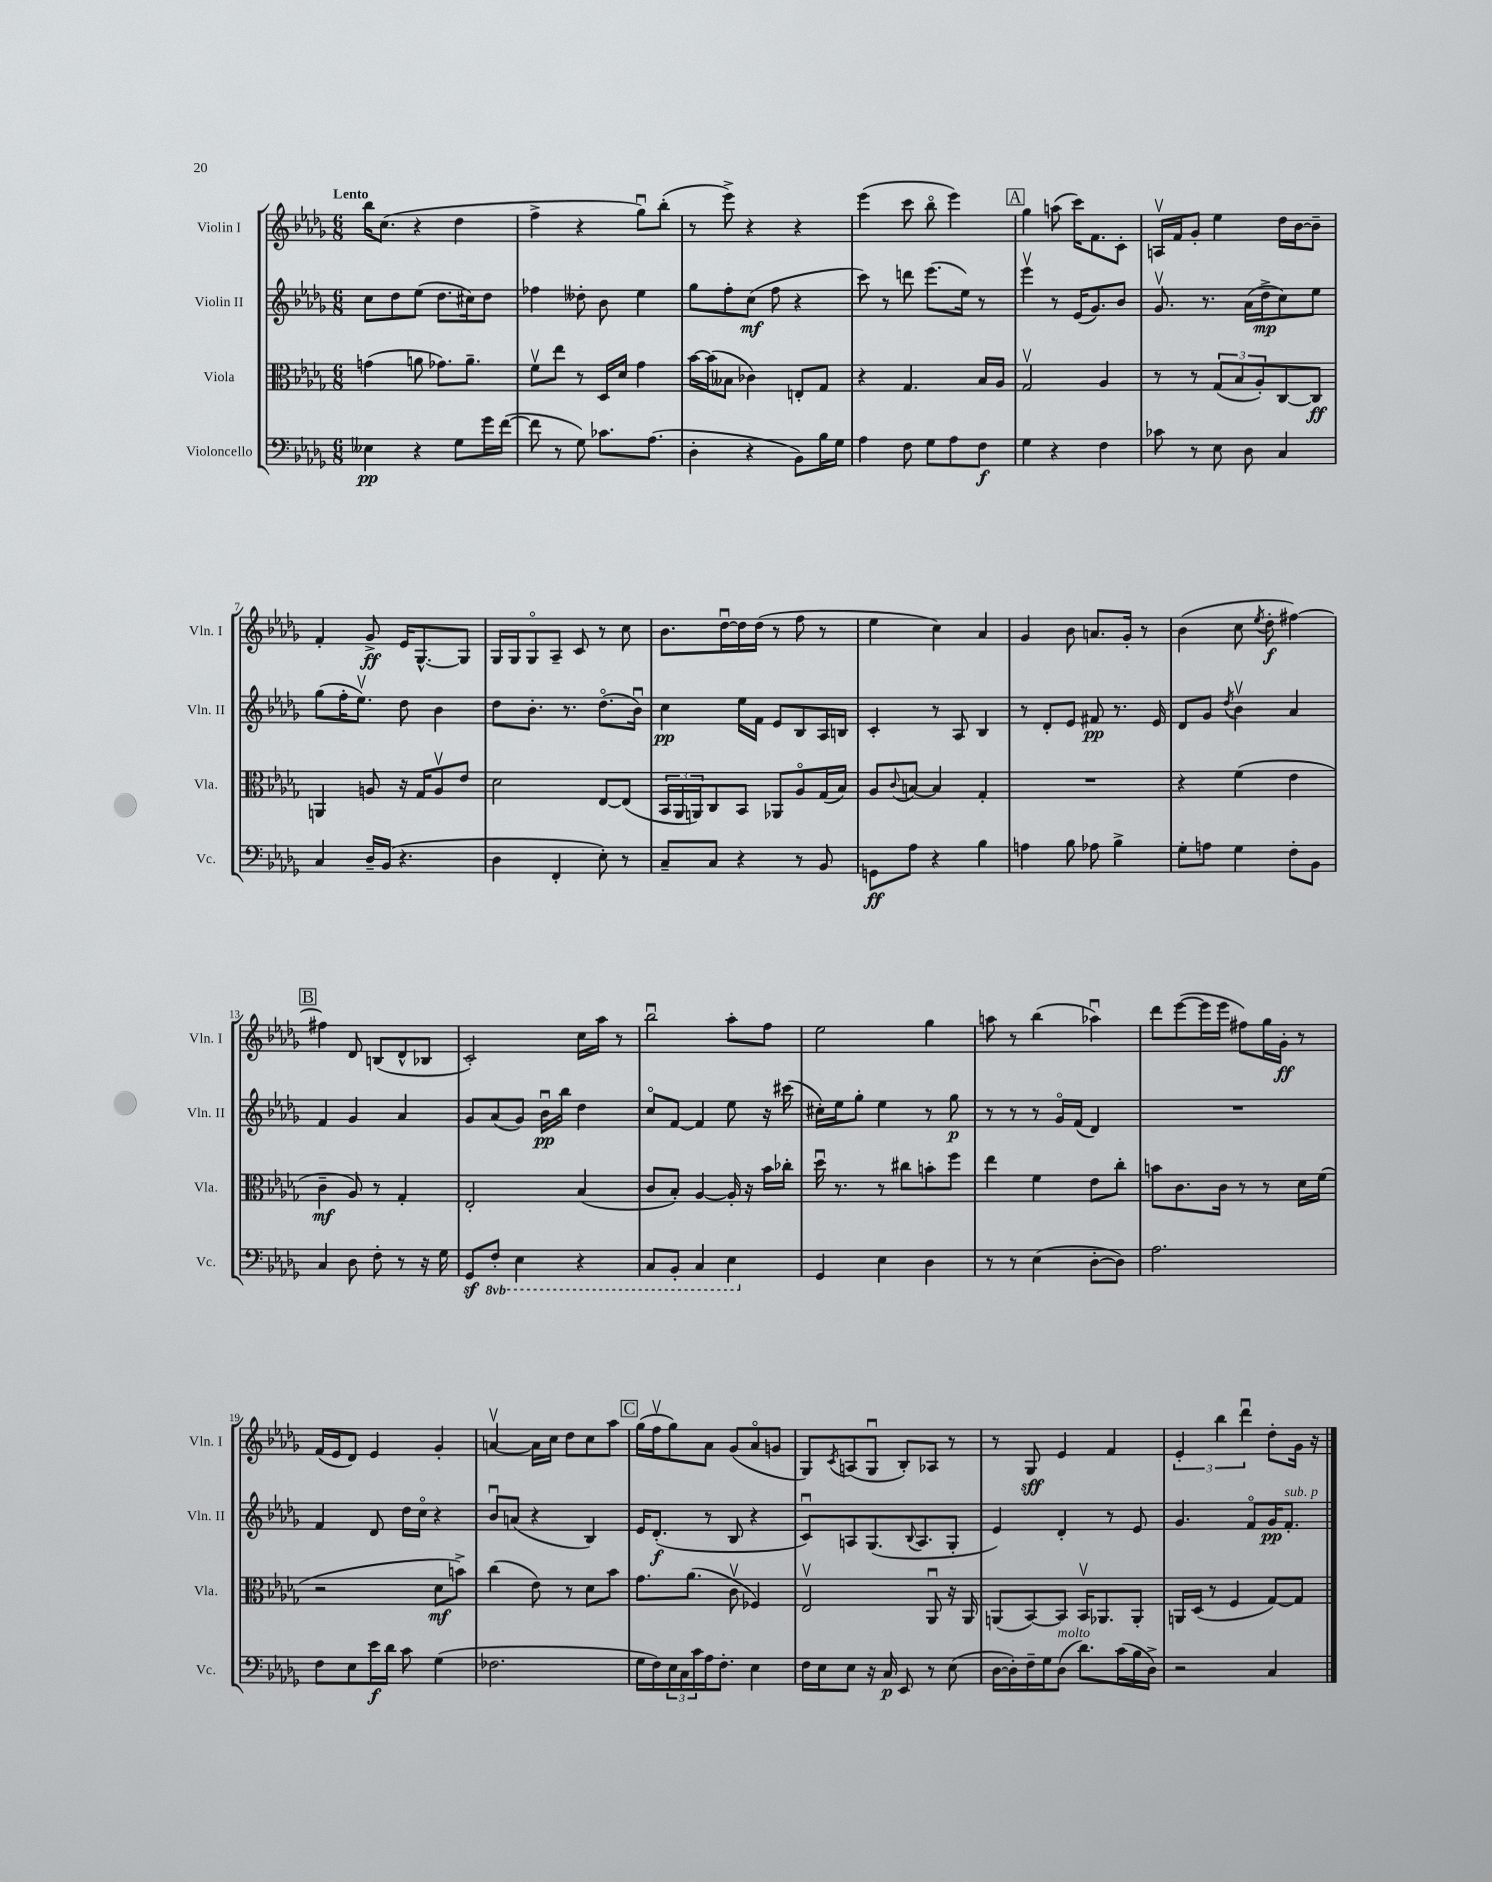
<<
\new StaffGroup <<
\new Staff = "s0" \with { instrumentName = "Violin I" shortInstrumentName = "Vln. I" } {
    \clef treble \key des \major \numericTimeSignature \time 6/8 \tempo "Lento"
    bes''16 c''8.( r4 des''4 |
    f''4-> r4 ges''8\downbow) bes''8-.( |
    r8 ees'''8->) r4 r4 |
    ees'''4( c'''8 bes''8\flageolet ees'''4) |
    \mark \markup { \box "A" } ges''4 a''8( c'''16) f'8. c'8-. |
    a16\upbow f'16 ges'8-. ees''4 des''16 bes'16~ bes'8-- |
    f'4-. ges'8->\ff ees'16 ges8.~-^ ges8 |
    ges16 ges16 ges8\flageolet aes8-- c'8 r8 c''8 |
    bes'8. des''16~\downbow des''16 des''16( r8 f''8 r8 |
    ees''4 c''4) aes'4 |
    ges'4 bes'8 a'8. ges'16-. r8 |
    bes'4( c''8 \acciaccatura { ees''8 } des''8-.\f fis''4~) |
    \mark \markup { \box "B" } fis''4 des'8 b8( des'8-^ bes8 |
    c'2-.) c''16 aes''16 r8 |
    bes''2\downbow aes''8-. f''8 |
    ees''2 ges''4 |
    a''8 r8 bes''4( aes''4\downbow) |
    des'''8 ees'''8~( ees'''16 ees'''16 fis''8) ges''16 ges'16-.\ff r8 |
    f'16( ees'16 des'8) ees'4 ges'4-. |
    a'4~\upbow a'16 c''16 des''8 c''8 aes''8 |
    \mark \markup { \box "C" } ges''16( f''16\upbow ges''8) aes'8 ges'8( aes'8\flageolet g'8 |
    ges8) \acciaccatura { c'8 } a8( ges8\downbow bes8-.) aes8 r8 |
    r8 ges8\sff ees'4 f'4 |
    \tuplet 3/2 { ees'4-. bes''4 des'''4\downbow } des''8-. ges'16 r16 \bar "|." |
}
\new Staff = "s1" \with { instrumentName = "Violin II" shortInstrumentName = "Vln. II" } {
    \clef treble \key des \major \numericTimeSignature \time 6/8
    c''8 des''8 ees''8( des''8. cis''16) des''8 |
    fes''4 deses''8-. bes'8 ees''4 |
    ges''8 f''8-. c''8\mf( f''8 r4 |
    c'''8) r8 d'''8 ees'''8.( ees''16) r8 |
    \mark \markup { \box "A" } ees'''4\upbow r8 ees'16( ges'8.) bes'8 |
    ges'8.\upbow r8. aes'16( des''16->\mp c''8) ees''8 |
    ges''8( f''16-. ees''8.\upbow) des''8 bes'4 |
    des''8 bes'8.-. r8. des''8.\flageolet( bes'16\downbow) |
    c''4\pp ees''16 f'16 ees'8 bes8 aes16 b16 |
    c'4-. r8 aes8 bes4 |
    r8 des'8-. ees'8 fis'8\pp r8. ees'16 |
    des'8 ges'8 \acciaccatura { des''8 } bes'4\upbow aes'4 |
    \mark \markup { \box "B" } f'4 ges'4 aes'4 |
    ges'8 aes'8( ges'8) bes'16\downbow\pp bes''16 des''4 |
    c''8\flageolet f'8~ f'4 ees''8 r16 cis'''16( |
    cis''16-.) ees''16 ges''8-. ees''4 r8 ges''8\p |
    r8 r8 r8 ges'16\flageolet f'16( des'4) |
    R2. |
    f'4 des'8 des''16 c''16\flageolet r4 |
    bes'8\downbow a'8( r4 bes4) |
    \mark \markup { \box "C" } ees'16 des'8.-.\f( r8 bes8 r4 |
    c'8\downbow) a8 ges8.( \appoggiatura { bes8 } a8. ges8-. |
    ees'4) des'4-. r8 ees'8 |
    ges'4. f'8\flageolet ges'16\pp f'8.-.^\markup { \italic "sub. p" } \bar "|." |
}
\new Staff = "s2" \with { instrumentName = "Viola" shortInstrumentName = "Vla." } {
    \clef alto \key des \major \numericTimeSignature \time 6/8
    g'4( a'8 ges'8.) a'8.-- |
    f'8\upbow ees''8 r8 des16 des'16 ges'4 |
    bes'16~ bes'16( beses8 ces'4) e8-. ges8 |
    r4 ges4. bes16 aes16 |
    \mark \markup { \box "A" } ges2\upbow aes4 |
    r8 r8 \tuplet 3/2 { ges8( bes8 aes8-.) } c8~ c8\ff |
    a,4 a8 r16 ges16 a8\upbow ees'8 |
    des'2 ees8~ ees8( |
    \tuplet 3/2 { bes,16 aes,16 a,16) } c8 bes,8 aes,8 aes8\flageolet ges16( bes16) |
    aes8 \appoggiatura { c'8 } b8~ b4 ges4-. |
    R2. |
    r4 f'4( ees'4 |
    \mark \markup { \box "B" } c'4--\mf aes8) r8 ges4-. |
    ees2-. bes4( |
    c'8 bes8-.) aes4~ aes16-. r16 bes'16 ces''16-. |
    des''16\downbow r8. r8 cis''8 b'8-. f''8 |
    ees''4 f'4 ees'8 c''8-. |
    b'8 c'8. c'16 r8 r8 des'16 f'16( |
    r2 des'8\mf b'8->) |
    c''4( ees'8) r8 des'8 bes'8 |
    \mark \markup { \box "C" } ges'8. aes'8.( c'8\upbow fes4) |
    ees2\upbow aes,8\downbow r16 aes,16 |
    a,8( bes,8~) bes,8 bes,16\upbow aes,8. aes,8-. |
    a,16 des16( r8 f4 ges8~) ges8 \bar "|." |
}
\new Staff = "s3" \with { instrumentName = "Violoncello" shortInstrumentName = "Vc." } {
    \clef bass \key des \major \numericTimeSignature \time 6/8 \set Staff.ottavationMarkups = #ottavation-simple-ordinals
    eeses4\pp r4 ges8 ges'16 f'16~( |
    f'8 r8 ges8) ces'8. aes8.( |
    des4-. r4 bes,8) bes16 ges16 |
    aes4 f8 ges8 aes8 f8\f |
    \mark \markup { \box "A" } ges4 r4 f4 |
    ces'8 r8 ees8 des8 c4 |
    c4 des16-- bes,16( r4. |
    des4 f,4-. ees8-.) r8 |
    c8-- c8 r4 r8 bes,8 |
    g,8\ff aes8 r4 bes4 |
    a4 bes8 aes8 bes4-> |
    ges8-. a8 ges4 f8-. bes,8 |
    \mark \markup { \box "B" } c4 des8 f8-. r8 r16 ges16 |
    ges,8\sf \ottava #-1 f,8-. ees,4 r4 |
    c,8 bes,,8-. c,4 ees,4 \ottava #0 |
    ges,4 ees4 des4 |
    r8 r8 ees4( des8~-. des8) |
    aes2. |
    f8 ees8 ees'16\f des'16 c'8 ges4( |
    fes2. |
    \mark \markup { \box "C" } ges16 f16) \tuplet 3/2 { ees16 c16 c'16 } aes16 f8.-. ees4 |
    f16 ees16 ees8 r16 c16\p ees,8 r8 ees8( |
    des16~ des16-.) f16-- ges16 des8^\markup { \italic "molto" }( des'8.) c'16( bes16 des16->) |
    r2 c4 \bar "|." |
}
>>
>>
